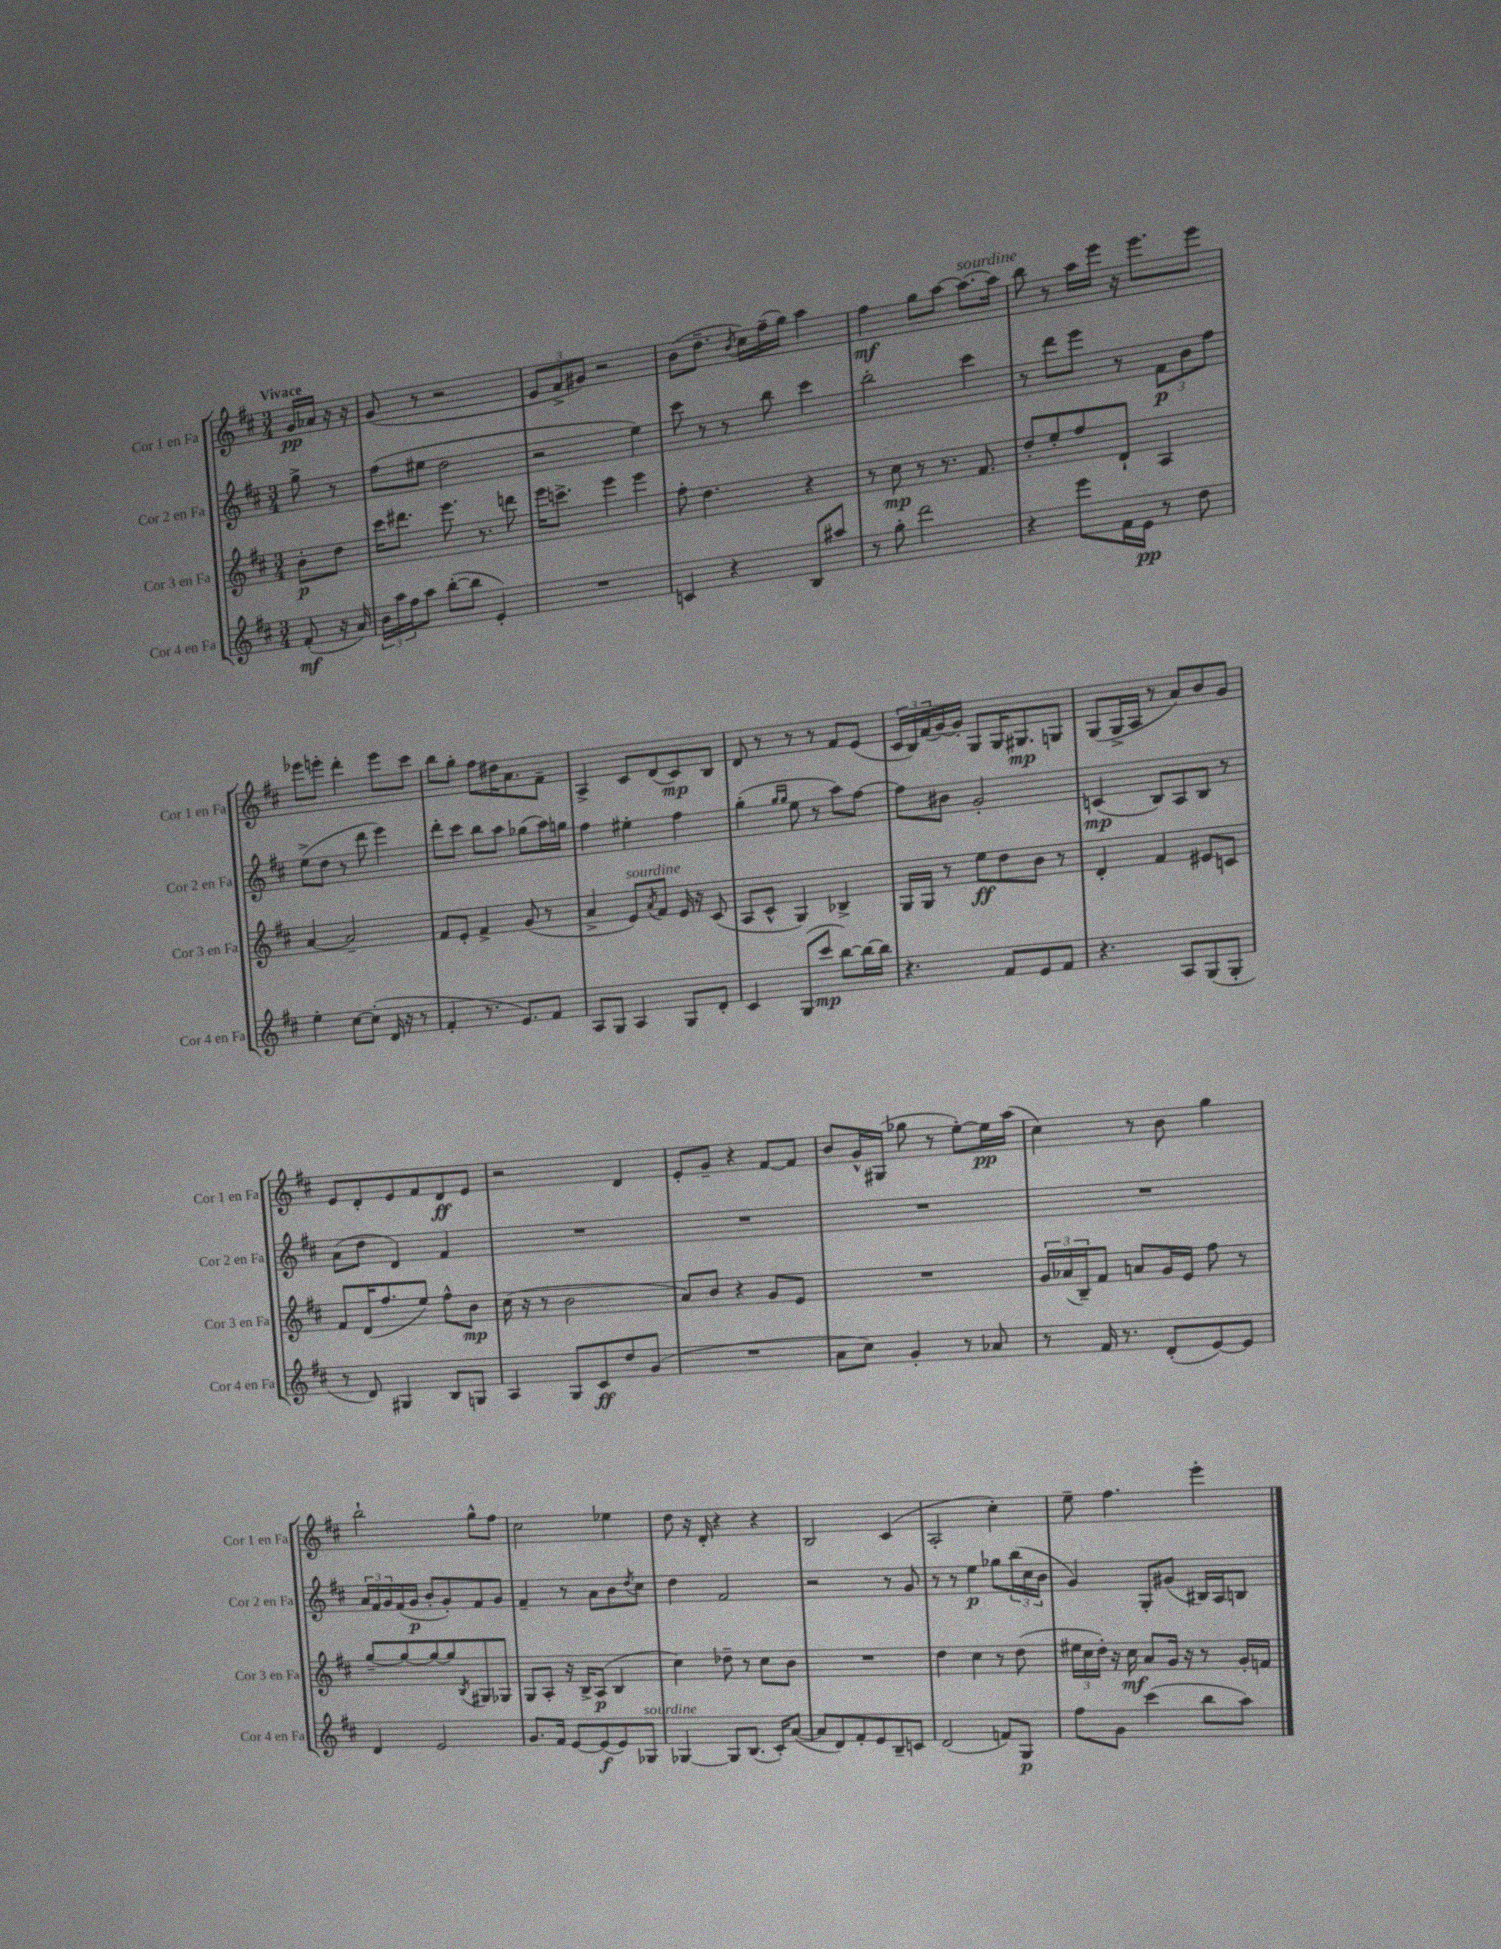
<<
\new StaffGroup <<
\new Staff = "s0" \with { instrumentName = "Cor 1 en Fa" shortInstrumentName = "Cor 1 en Fa" } {
    \clef treble \key d \major \numericTimeSignature \time 3/4 \partial 4 \tempo "Vivace"
    g'16\pp aes'16 r16 r16 |
    g'8( r8 r2 |
    \tuplet 3/2 { e'8 fis'8-> gis'8) } r2 |
    b'8( d''8.-- \acciaccatura { b'8 } cis''16) fis''16--( g''16) a''4 |
    fis''4\mf g''8 a''8~ a''8.~^\markup { \italic "sourdine" } a''16 |
    b''8 r8 a''16 e'''16 r16 e'''8. e'''8 |
    ees'''8 e'''8-. d'''4-. e'''8 cis'''8 |
    b''8 g''8-. fis''8 dis''16 a'8. fis'8-- |
    a4-> cis'8 d'8( cis'8\mp) b8 |
    d'8 r8 r8 r8 fis'8 e'8( |
    \tuplet 3/2 { cis'16 b16) fis'16( } g'16~) g'16-. g8 g16 gis8.\mp g8 |
    g8( g16-> a16 r8 a'8) b'8 g'8 |
    e'8 d'8-. e'8 fis'8 d'8\ff e'8 |
    r2 d'4 |
    e'8-. g'8-- r4 fis'8~ fis'8 |
    b'8 g'16-^ gis16( ges''8 r8 e''8~-.) e''16\pp a''16( |
    cis''4) r8 b'8 g''4 |
    b''2-! g''8-^ fis''8 |
    cis''2 ees''4 |
    d''8 r16 d'16-. r4 r4 |
    b2 cis'4( |
    a2-. cis''4-.) |
    e''8-- fis''4. e'''4-. \bar "|." |
}
\new Staff = "s1" \with { instrumentName = "Cor 2 en Fa" shortInstrumentName = "Cor 2 en Fa" } {
    \clef treble \key d \major \numericTimeSignature \time 3/4 \partial 4
    g''8-> r8 |
    fis''8( eis''8 d''2 |
    r2 e''4) |
    cis'''8 r8 r8 b''8 cis'''4 |
    b''2-. cis'''4 |
    r8 d'''8 e'''8 r8 \tuplet 3/2 { fis'8\p b'8 fis''8 } |
    e''8->( d''8 r8 d'''8 e'''4) |
    d'''8-. cis'''8 b''8 a''8 ges''8( a''16) g''16 |
    fis''4 eis''4-. fis''4 |
    g''4-.( \grace { g''16 g''16 } e''8 r8 a''8) fis''8~ |
    fis''8 bis'8 g'2-. |
    c'4\mp( b8) a8 b8 r8 |
    a'8( d''8 d'4) fis'4 |
    R2. |
    R2. |
    R2. |
    R2. |
    \tuplet 3/2 { a'16 fis'16 g'16 } fis'16( g'16\p b'8-. g'8-.) fis'8 g'8 |
    fis'4-- r8 a'8 b'8 \acciaccatura { d''8 } cis''8 |
    d''4 fis'2 |
    r2 r8 g'8 |
    r8 r8 e''4\p ges''8 \tuplet 3/2 { b''16( cis''16 b'16 } |
    g'4) g8-. gis'8( bis16) a16 b8 \bar "|." |
}
\new Staff = "s2" \with { instrumentName = "Cor 3 en Fa" shortInstrumentName = "Cor 3 en Fa" } {
    \clef treble \key d \major \numericTimeSignature \time 3/4 \partial 4
    b'8-.\p d''8 |
    cis'''16 dis'''8. e'''8. r8. d'''8 |
    e'''16 c'''8.-> e'''4 e'''4 |
    fis''8-. d''4. r4 |
    r8 cis''8\mp r8 r8. fis'8. |
    d''8-. e''8-. fis''8 d'8-! a4 |
    a'4~ a'2-- |
    fis'8 e'8-. fis'4-> g'8( r8 |
    a'4-> e'8^\markup { \italic "sourdine" }) \acciaccatura { a'8 } fis'8 e'16 r16 cis'8( |
    a8 cis'8-^ g4) bes4-> |
    g16 g16 r8 e''8\ff d''8 b'8 r8 |
    d'4-. fis'4 eis'8 c'8 |
    fis'8 d'16( fis''8. e''8) fis''8-^ b'8\mp |
    cis''16( r16 r8 b'2 |
    a'8) b'8 r4 g'8 e'8 |
    R2. |
    \tuplet 3/2 { g'16 aes'16( b16--) } fis'8 a'8 g'16 e'16 fis''8 r8 |
    g''8~-- g''8~ g''8~ g''8 \acciaccatura { b8 } gis8 ges8 |
    g8 a8-. r16 b16-> a8\p( b4 |
    cis''4) des''8-- r8 cis''8 b'8 |
    R2. |
    d''4 cis''4 r8 d''8( |
    \tuplet 3/2 { eis''16 cis''16 d''16-.) } r16 cis''16\mf a'8 g'16 r16 r8 g'16-. f'16 \bar "|." |
}
\new Staff = "s3" \with { instrumentName = "Cor 4 en Fa" shortInstrumentName = "Cor 4 en Fa" } {
    \clef treble \key d \major \numericTimeSignature \time 3/4 \partial 4
    fis'8-.\mf( r16 a'16) |
    \tuplet 3/2 { b'16 a''16 fis''16 } a''8 b''8~-.( b''8 e'4-.) |
    R2. |
    c'4 r4 b8 ais''8 |
    r8 g''8-. d'''2 |
    r4 e'''8 fis'16 e'16\pp r8 d''8 |
    e''4-. cis''8~ cis''8-.( d'16 r16 r8 |
    fis'4-. r8. e'8.) fis'8 |
    a8 g8 a4 g8 d'8-. |
    cis'4 g8( cis'''8\mp b''8~) b''16~ b''16 |
    r4. fis'8 e'8 fis'8 |
    r4. a8 g8( g8-. |
    r8 d'8) gis4 b8 g8 |
    a4 g8 cis'8\ff d''8 g'8( |
    R2. |
    a'8 cis''8) g'4-. r8 aes'8 |
    r8 fis'16 r8. d'8-.( e'8~) e'8 |
    d'4 e'2 |
    g'8. fis'16 e'8~ e'8\f( e'8) ges8^\markup { \italic "sourdine" } |
    ges4~ ges8 b8.( cis'16-.) a'8~( |
    a'8 d'8) fis'8-. e'8 b8-- c'8 |
    d'2( f'8) g8\p |
    fis''8 g'8 cis'''4( b''8 a''8) \bar "|." |
}
>>
>>
\layout { \context { \Score \remove "Bar_number_engraver" } }
